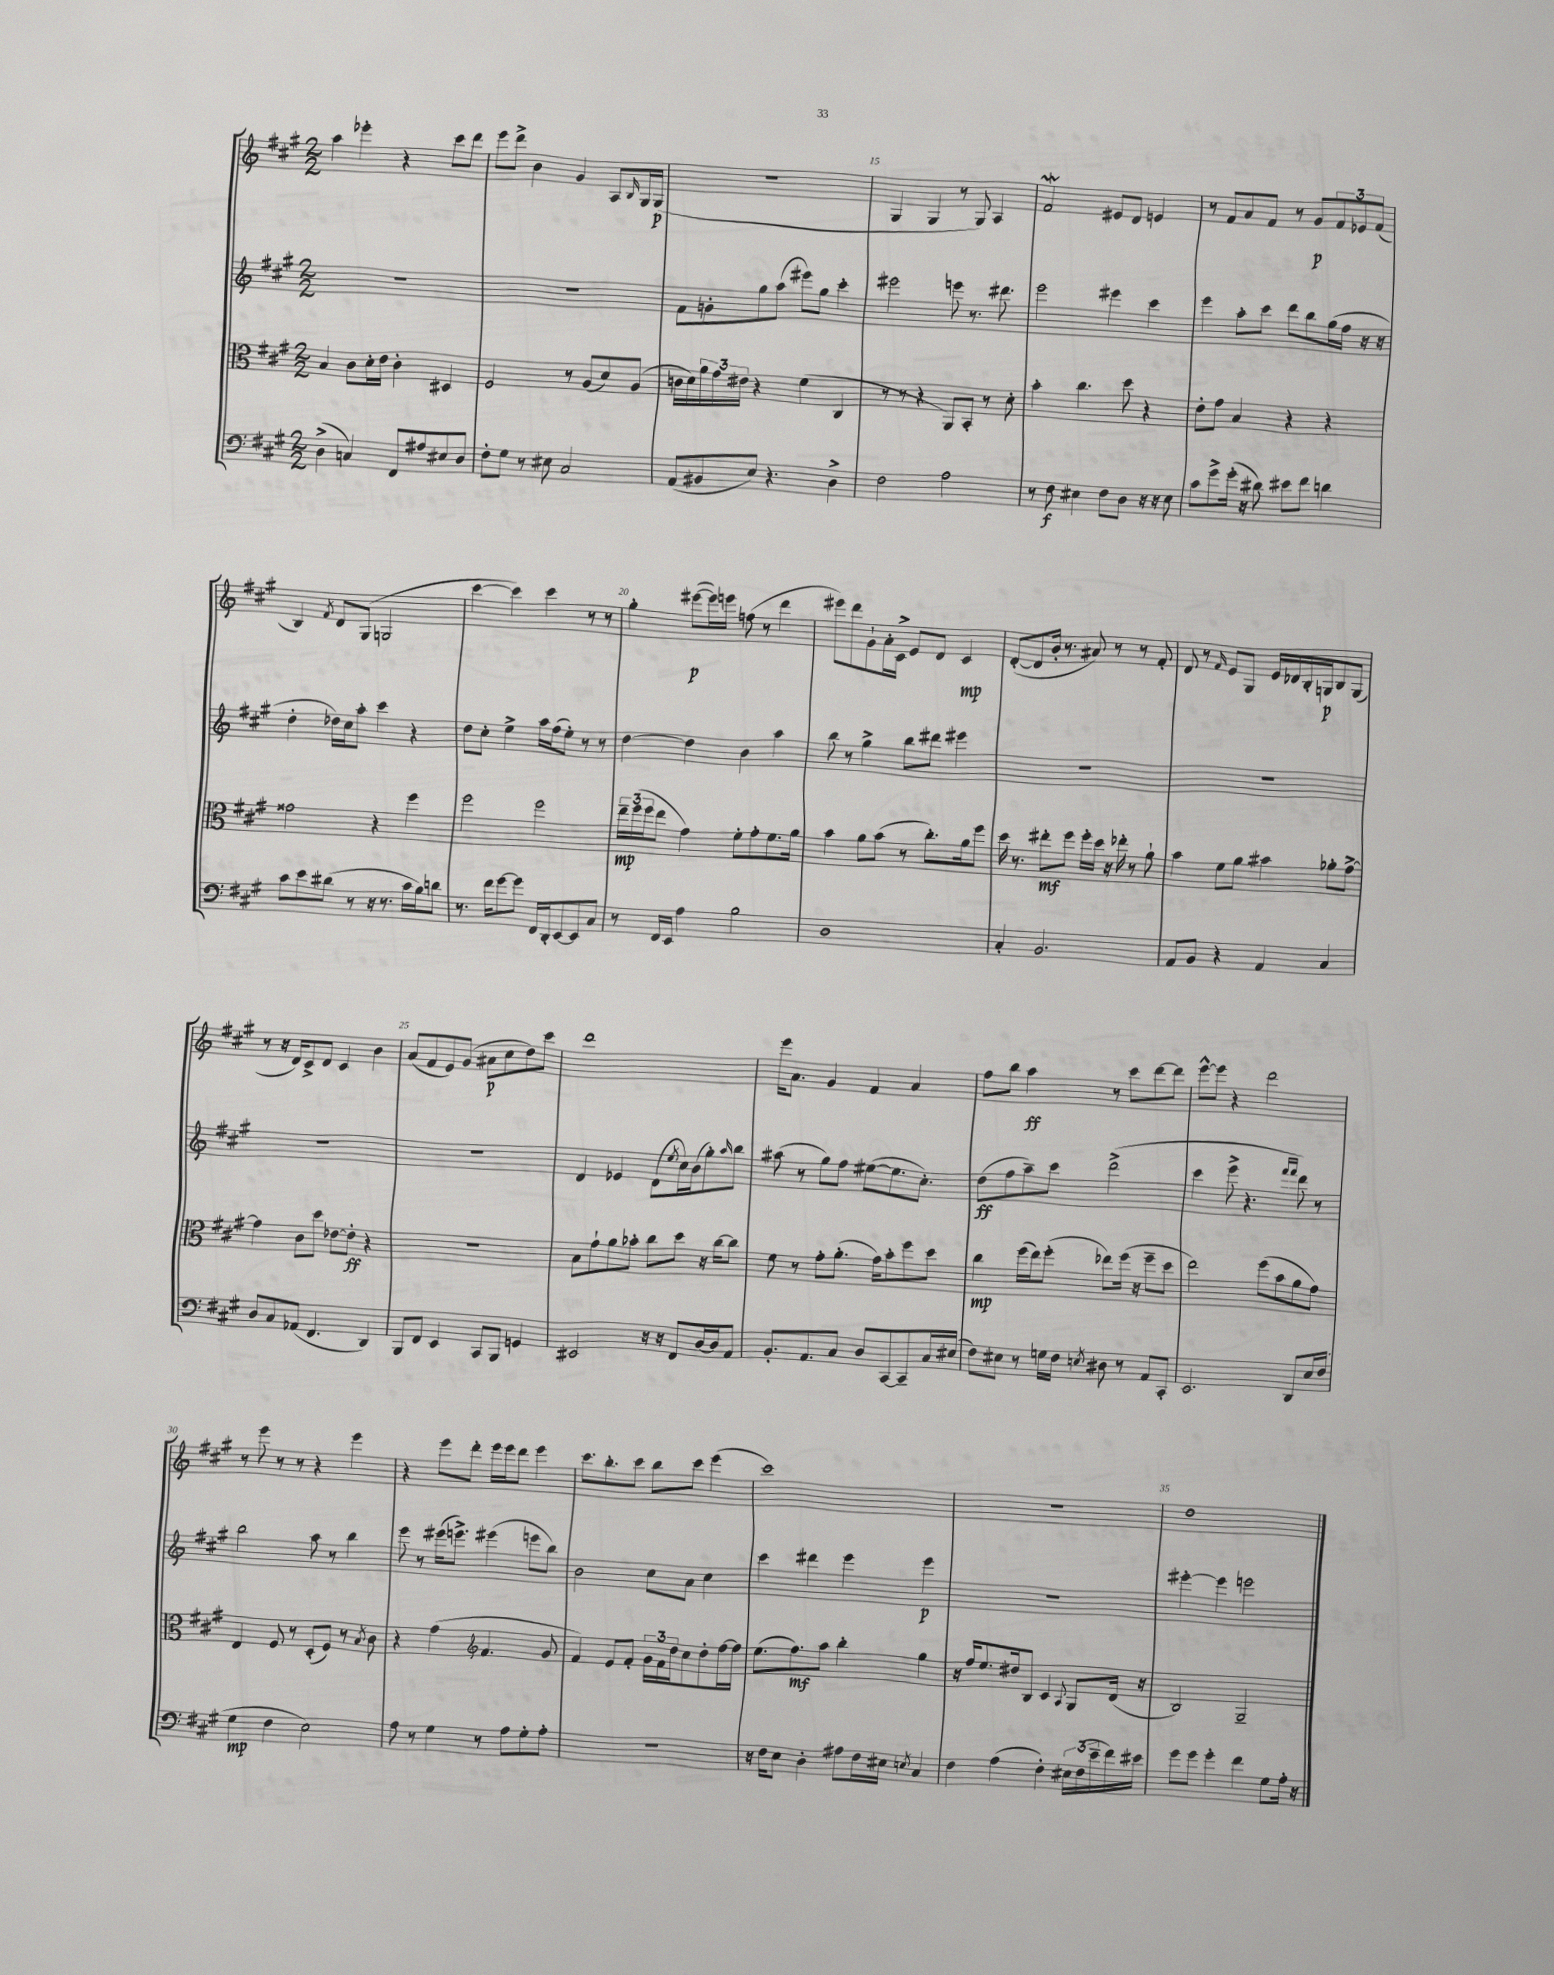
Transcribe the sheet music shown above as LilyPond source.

<<
\new StaffGroup <<
\new Staff = "s0" {
    \clef treble \key a \major \numericTimeSignature \time 2/2
    a''4 ees'''4-. r4 cis'''8 d'''8 |
    e'''8 d'''8-> b'4 gis'4 a8 \grace { b16 } gis16 gis16\p( |
    R1 |
    gis4 gis4 r8 gis8) a4 |
    fis'2\mordent eis'8 d'8 e'4 |
    r8 fis'8 a'8 fis'8 r8 gis'8\p \tuplet 3/2 { fis'8 ees'8 fis'8( } |
    b4) \acciaccatura { fis'8 } d'8 gis8( g2 |
    cis'''4~ cis'''4) cis'''4 r8 r8 |
    gis''4-. eis'''8~\p( eis'''16) e'''16 f''8( r8 d'''4 |
    eis'''8) d'''8 gis'8-! a'16-. cis'16-> e'8 d'8 cis'4\mp |
    d'8~-.( d'8 b'16-. r8. ais'8) r8 r8 fis'8-. |
    d'8 r8 \grace { fis'16 } e'8 gis8 e'16 des'16 b16-. g16\p b8 g8( |
    r8 r16 d'16) cis'8-> d'8 cis'4 b'4 |
    a'8( fis'8 e'8) gis'8( ais'8\p cis''8 d''8) cis'''8 |
    d'''1 |
    e'''16 a'8. gis'4 fis'4 a'4 |
    fis''8 b''8 a''4\ff r8 cis'''8 d'''8~ d'''8 |
    e'''8~-^ e'''8 r4 d'''2 |
    r8 e'''8 r8 r8 r4 e'''4 |
    r4 e'''8 d'''8-. e'''16 e'''16 d'''8 e'''4 |
    cis'''8. b''8.-. cis'''8 b''8 cis'''8 e'''4( |
    cis'''1) |
    R1 |
    d''1 \bar "|." |
}
\new Staff = "s1" {
    \clef treble \key a \major \numericTimeSignature \time 2/2
    R1 |
    r1 |
    fis'8 g'8-. gis''8 a''8( eis'''8) gis''8 cis'''4-. |
    eis'''2 e'''8 r8. dis'''8. |
    e'''2 eis'''4 cis'''4 |
    e'''4 a''8-. cis'''8 d'''8 b''8 gis''16( fis''16 r16 r16 |
    d''4-. des''16) cis''16 a''8-. cis'''4 r4 |
    d''8 cis''8-. e''4-> a''16 fis''16( e''8-.) r8 r8 |
    d''4~ d''4 b'4 a''4 |
    b''8 r8 gis''4-> b''8 dis'''8 eis'''4 |
    R1 |
    R1 |
    R1 |
    R1 |
    d'4 ees'4 d'8( \acciaccatura { e''8 } cis''16) b'16( gis''8-.) \grace { a''16 } b''8 |
    ais''8( r8 gis''8) fis''8 eis''8~( eis''8. cis''8.-.) |
    d''8\ff( fis''8 a''8--) cis'''8 d'''2->( |
    cis'''4 e'''8-> r4. \grace { fis'''16 fis'''16 } d'''8) r8 |
    b''2 a''8 r8 b''4 |
    e'''8 r8 eis'''16( e'''8.->) eis'''4( e'''8 b''8) |
    b'2 cis''8 a'8 cis''4 |
    cis'''4 dis'''4 e'''4 e'''4\p |
    R1 |
    eis'''4~-. eis'''4 e'''2 \bar "|." |
}
\new Staff = "s2" {
    \clef alto \key a \major \numericTimeSignature \time 2/2
    b4 cis'8 d'16-. e'16 cis'4-. dis4 |
    fis2 r8 a8( d'8) a8( |
    c'16 d'16) \tuplet 3/2 { a'16 gis'16 eis'16 } r4 fis'4( cis4 |
    r8 r8 r4 a,8) b,8-. r8 d'8-. |
    b'4-. cis''4. d''8 r4 |
    e'8-. gis'8 b4 r4 r4 |
    gisis'2 r4 fis''4 |
    fis''2 fis''2 |
    \tuplet 3/2 { e''16--\mp fis''16( fis''16 } e''8 gis'4) fis'8-. gis'8-. fis'8. a'16 |
    b'4 a'8 b'8( r8 cis''8.-.) a'16 fis''8 |
    d''16 r8. eis''8-.\mf fis''8 fis''16-. d''16 r16 ees''16-. r8 a'8-! |
    b'4 fis'8 a'8 bis'4 aes'8-. gis'8~-> |
    gis'4 cis'8 d''8 ees'8~ ees'8-.\ff r4 |
    r1 |
    b8 gis'8-! a'8 bes'8-. cis''8 d''8 r16 cis''16~ cis''8 |
    fis'8 r8 gis'8-. a'8.-.( gis'16) b'8-. fis''8 d''8 |
    cis''4\mp fis''16( e''16) fis''8-.( ees''8) fis''16( r16 fis''8-- d''8 |
    e''2) fis''8( b'8 a'8 gis'8) |
    e4 fis8 r8 d8-.( fis8) r8 \acciaccatura { b8 } cis'8 |
    r4 gis'4( \clef treble fis'4. gis'8 |
    fis'4) e'8 fis'8-. \tuplet 3/2 { gis'16 fis'16 d''16 } cis''8 d''8-. fis''16~ fis''16 |
    e''8.( fis''8.\mf) a''8 b''4-. gis''4 |
    r16 fis''16 e''8. dis''16 b8 cis'4 \appoggiatura { a8 } gis8 d'16( r16 |
    b2) gis2-- \bar "|." |
}
\new Staff = "s3" {
    \clef bass \key a \major \numericTimeSignature \time 2/2
    d4->( c4) fis,8 ais8 eis8 d8 |
    fis8-. gis8 r8 eis8 cis2 |
    a,8( bis,8 e8) r4. d4-> |
    fis2 a2 |
    r8 fis8\f eis4 fis8 d8 r16 r16 eis8 |
    cis'8 gis'8-> gis'16-.( r16 dis'8) eis'8 fis'8 d'4 |
    cis'8 e'8 dis'8( r8 r16 r8. cis'16 b16) d'8 |
    r8. fis'16 gis'8~ gis'8 fis,16 d,16-. e,8~ e,8 cis8 |
    r8 fis,16 e,16 a4 b2 |
    d1 |
    cis4-. b,2. |
    a,8 b,8 r4 a,4 cis4 |
    d8 cis8 aes,8( fis,4. d,4) |
    b,,8 fis,8 e,4 cis,8 b,,8 g,4 |
    eis,2 r16 r16 fis,8 d16~ d16 a,8 |
    b,8.-. a,8. cis8 d8 cis,8~ cis,8-- cis16 eis16( |
    fis8) eis8 r8 g16 fis16 \acciaccatura { e8 } dis8 r8 a,8 cis,8-. |
    e,2. d,8 e16 fis16( |
    gis4\mp fis4 e2) |
    a8 r8 gis4 r8 a8 gis8-. a8-. |
    R1 |
    r16 fis16 e8 d4-. ais8 fis16 eis16 \acciaccatura { e8 } cis4 |
    fis4 a4( fis4-.) \tuplet 3/2 { eis16 fis16( e'16-- } fis'16) eis'16 |
    gis'8 gis'8 gis'4-. fis'4 gis8 a16-. r16 \bar "|." |
}
>>
>>
\layout { \context { \Score currentBarNumber = #12 \override BarNumber.break-visibility = ##(#f #t #t) barNumberVisibility = #(every-nth-bar-number-visible 5) } }
